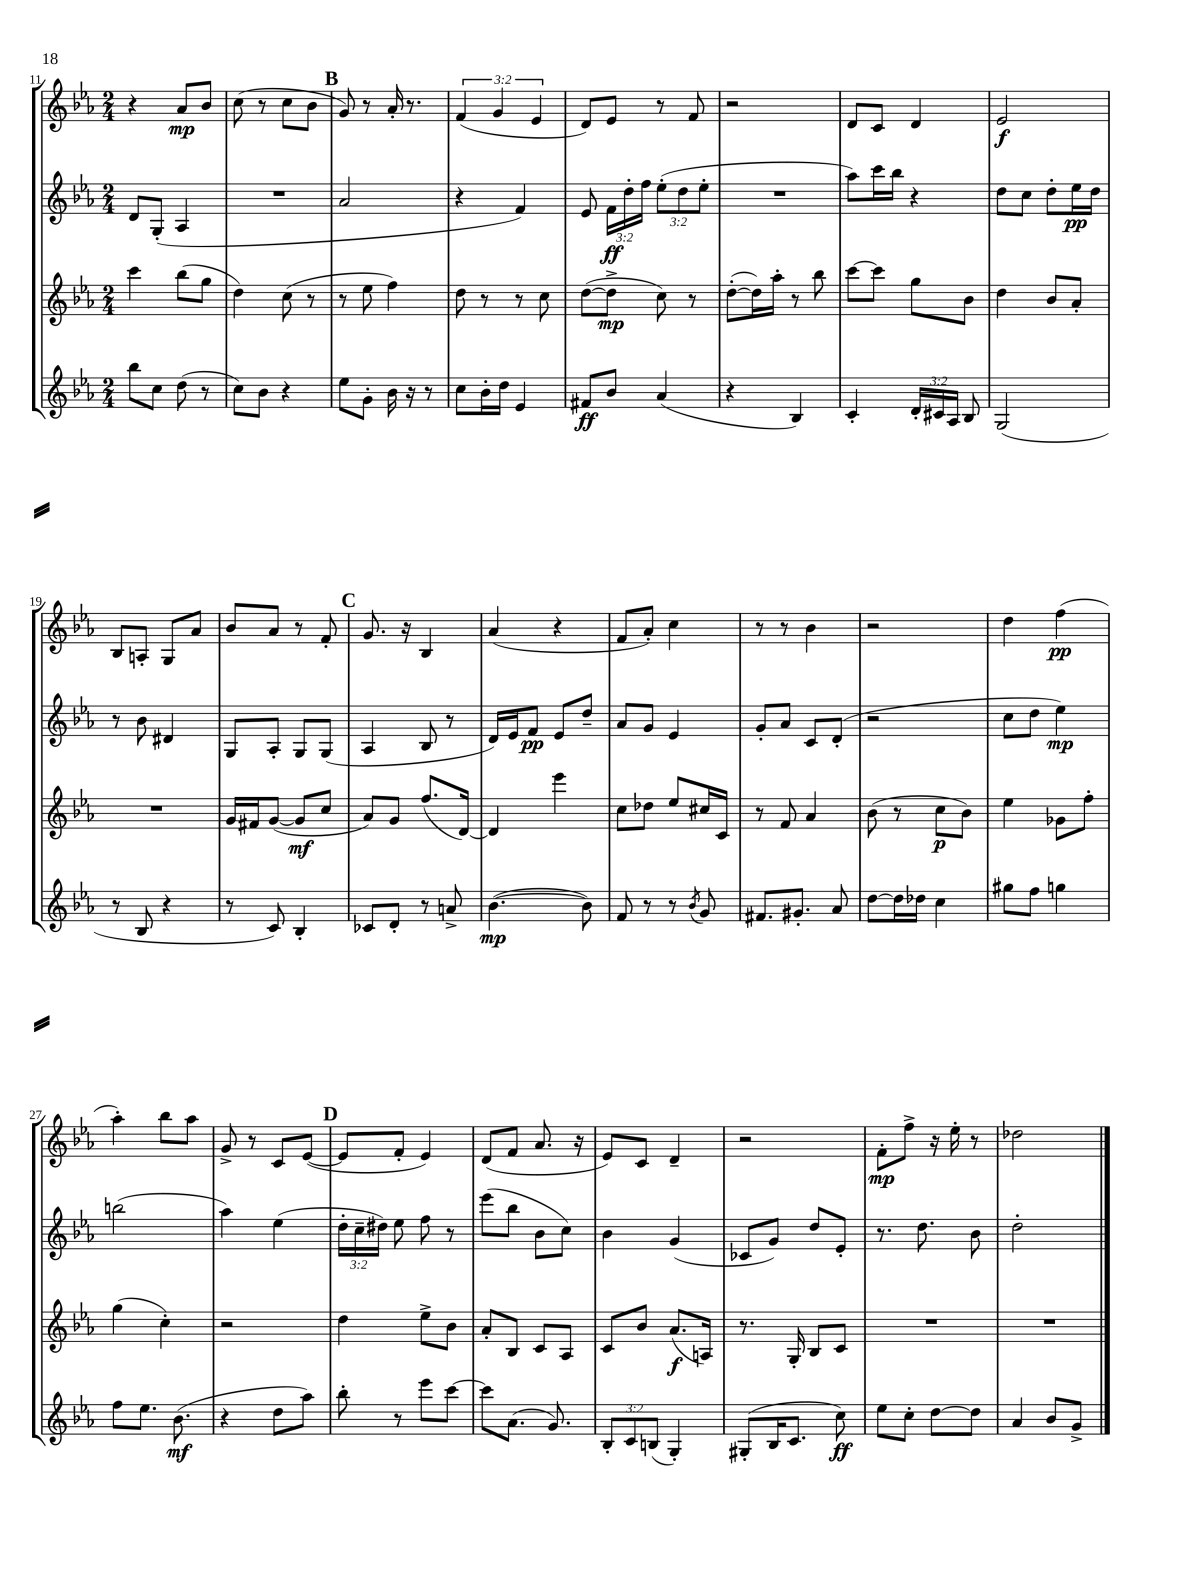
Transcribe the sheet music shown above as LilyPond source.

<<
\new StaffGroup <<
\new Staff = "s0" {
    \clef treble \key ees \major \numericTimeSignature \time 2/4 \override Staff.TupletNumber.text = #tuplet-number::calc-fraction-text
    \autoBeamOff r4 aes'8[\mp bes'8] |
    c''8( r8 c''8[ bes'8] |
    \mark \markup { \bold "B" } g'8) r8 aes'16-. r8. |
    \tuplet 3/2 { f'4( g'4 ees'4 } |
    d'8[) ees'8] r8 f'8 |
    r2 |
    d'8[ c'8] d'4 |
    ees'2\f |
    bes8[ a8]-. g8[ aes'8] |
    bes'8[ aes'8] r8 f'8-. |
    \mark \markup { \bold "C" } g'8. r16 bes4 |
    aes'4( r4 |
    f'8[ aes'8]-.) c''4 |
    r8 r8 bes'4 |
    r2 |
    d''4 f''4\pp( |
    aes''4-.) bes''8[ aes''8] |
    g'8-> r8 c'8[ ees'8]~( |
    \mark \markup { \bold "D" } ees'8[ f'8]-. ees'4) |
    d'8[( f'8] aes'8. r16 |
    ees'8[) c'8] d'4-- |
    r2 |
    f'8[-.\mp f''8]-> r16 ees''16-. r8 |
    des''2 \bar "|." |
}
\new Staff = "s1" {
    \clef treble \key ees \major \numericTimeSignature \time 2/4 \override Staff.TupletNumber.text = #tuplet-number::calc-fraction-text
    \autoBeamOff d'8[ g8]-.( aes4 |
    R2 |
    \mark \markup { \bold "B" } aes'2 |
    r4 f'4) |
    ees'8 \tuplet 3/2 { f'16[\ff d''16-. f''16] } \tuplet 3/2 { ees''8[-.( d''8 ees''8]-. } |
    R2 |
    aes''8[) c'''16 bes''16] r4 |
    d''8[ c''8] d''8[-. ees''16\pp d''16] |
    r8 bes'8 dis'4 |
    g8[ aes8]-. g8[ g8]( |
    \mark \markup { \bold "C" } aes4 bes8 r8 |
    d'16[) ees'16 f'8]\pp ees'8[ d''8]-- |
    aes'8[ g'8] ees'4 |
    g'8[-. aes'8] c'8[ d'8]-.( |
    r2 |
    c''8[ d''8] ees''4\mp) |
    b''2( |
    aes''4) ees''4( |
    \mark \markup { \bold "D" } \tuplet 3/2 { d''16[-. c''16-- dis''16]) } ees''8 f''8 r8 |
    ees'''8[( bes''8] bes'8[ c''8]) |
    bes'4 g'4( |
    ces'8[ g'8]) d''8[ ees'8]-. |
    r8. d''8. bes'8 |
    d''2-. \bar "|." |
}
\new Staff = "s2" {
    \clef treble \key ees \major \numericTimeSignature \time 2/4
    \autoBeamOff c'''4 bes''8[( g''8] |
    d''4) c''8( r8 |
    \mark \markup { \bold "B" } r8 ees''8 f''4) |
    d''8 r8 r8 c''8 |
    d''8[~( d''8]->\mp c''8) r8 |
    d''8[~-.( d''16) aes''16]-. r8 bes''8 |
    c'''8[~ c'''8] g''8[ bes'8] |
    d''4 bes'8[ aes'8]-. |
    R2 |
    g'16[ fis'16 g'8]~( g'8[\mf c''8] |
    \mark \markup { \bold "C" } aes'8[) g'8] f''8.[( d'16]~) |
    d'4 ees'''4 |
    c''8[ des''8] ees''8[ cis''16 c'16] |
    r8 f'8 aes'4 |
    bes'8( r8 c''8[\p bes'8]) |
    ees''4 ges'8[ f''8]-. |
    g''4( c''4-.) |
    r2 |
    \mark \markup { \bold "D" } d''4 ees''8[-> bes'8] |
    aes'8[-. bes8] c'8[ aes8] |
    c'8[ bes'8] aes'8.[\f( a16]) |
    r8. g16-. bes8[ c'8] |
    R2 |
    R2 \bar "|." |
}
\new Staff = "s3" {
    \clef treble \key ees \major \numericTimeSignature \time 2/4 \override Staff.TupletNumber.text = #tuplet-number::calc-fraction-text
    \autoBeamOff bes''8[ c''8] d''8( r8 |
    c''8[) bes'8] r4 |
    \mark \markup { \bold "B" } ees''8[ g'8]-. bes'16 r16 r8 |
    c''8[ bes'16-. d''16] ees'4 |
    fis'8[\ff bes'8] aes'4( |
    r4 bes4) |
    c'4-. \tuplet 3/2 { d'16[-. cis'16 aes16] } bes8 |
    g2( |
    r8 bes8 r4 |
    r8 c'8) bes4-. |
    \mark \markup { \bold "C" } ces'8[ d'8]-. r8 a'8-> |
    bes'4.~\mp( bes'8) |
    f'8 r8 r8 \acciaccatura { bes'8 } g'8 |
    fis'8.[ gis'8.]-. aes'8 |
    d''8[~ d''16 des''16] c''4 |
    gis''8[ f''8] g''4 |
    f''8[ ees''8.] bes'8.\mf( |
    r4 d''8[ aes''8]) |
    \mark \markup { \bold "D" } bes''8-. r8 ees'''8[ c'''8]~ |
    c'''8[ aes'8.]( g'8.) |
    \tuplet 3/2 { bes8[-. c'8 b8]( } g4-.) |
    gis8[-.( bes16 c'8.] c''8\ff) |
    ees''8[ c''8]-. d''8[~ d''8] |
    aes'4 bes'8[ g'8]-> \bar "|." |
}
>>
>>
\layout { \context { \Score currentBarNumber = #11 } }
